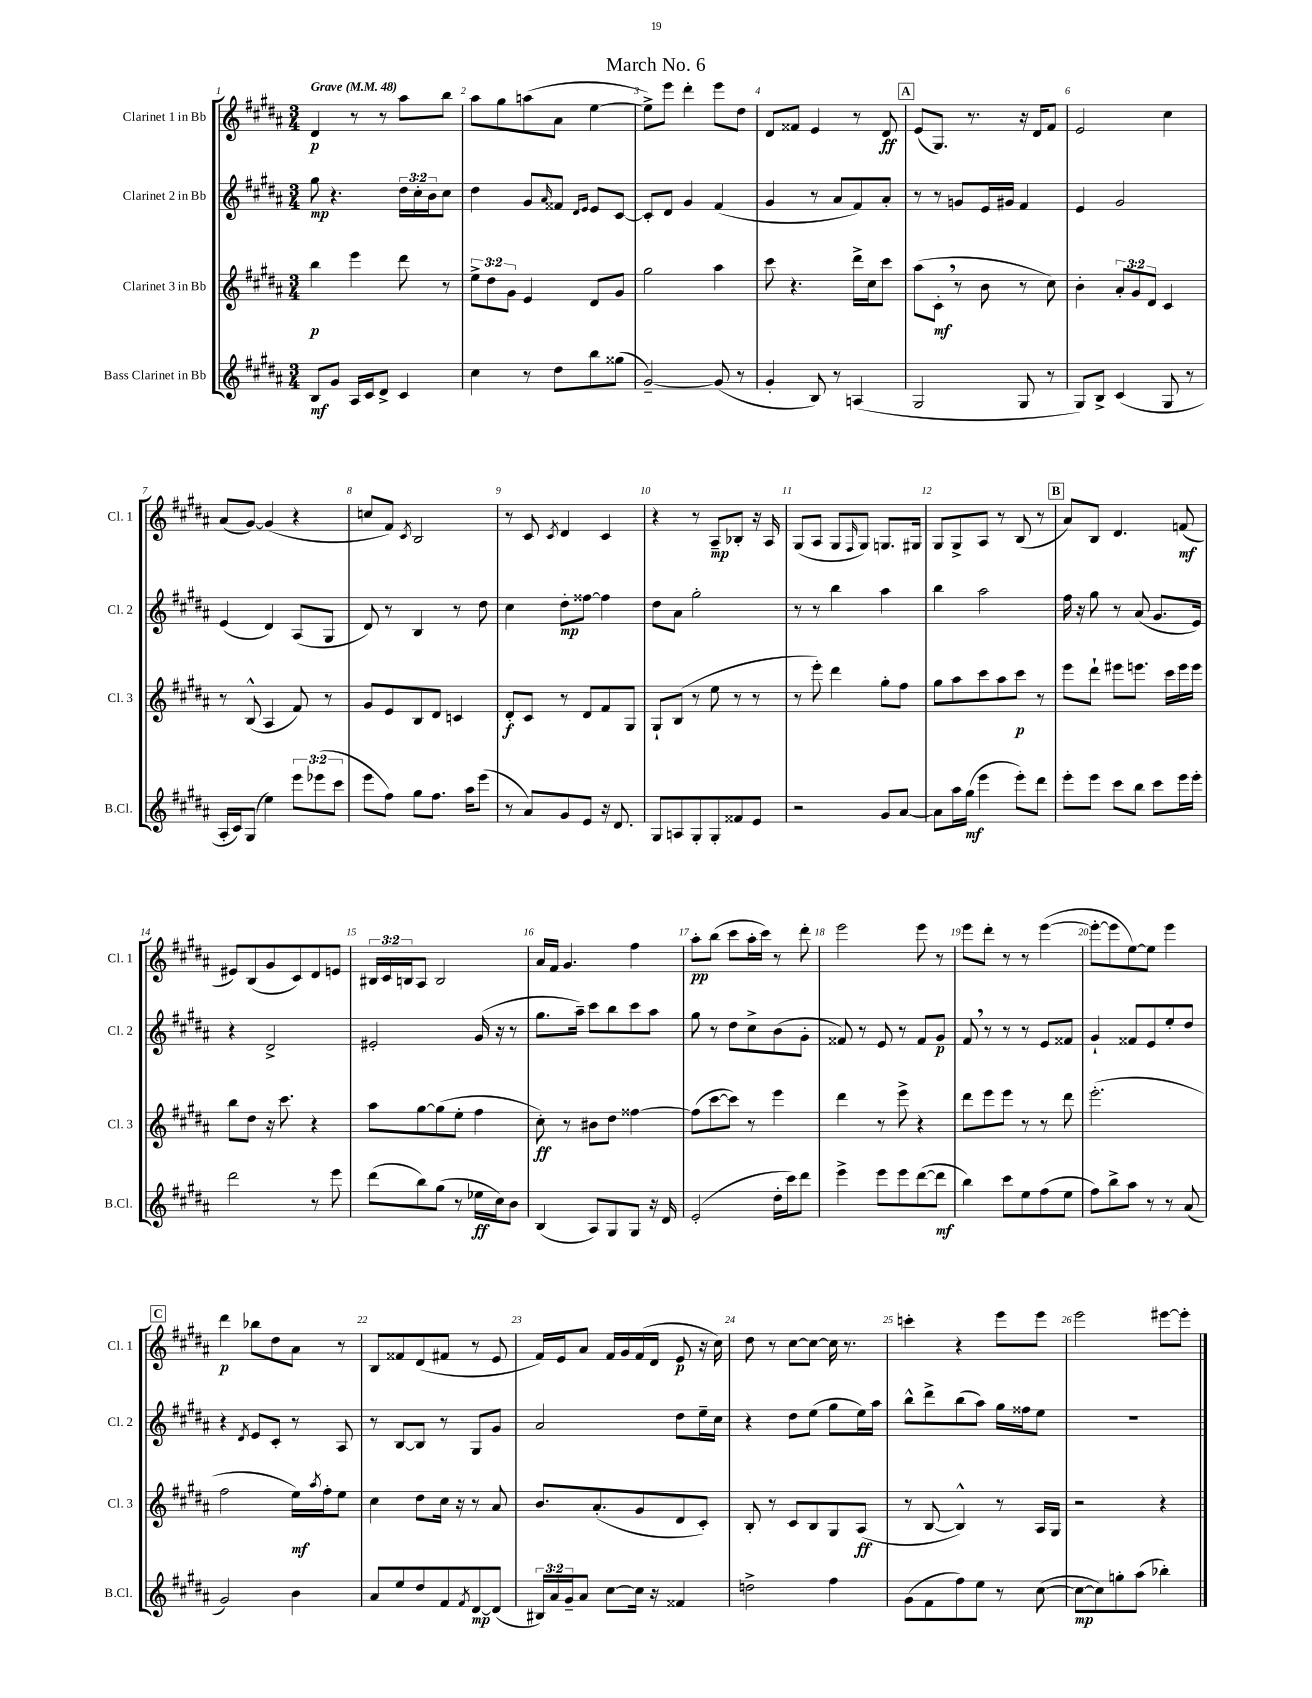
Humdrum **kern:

**kern	**dynam	**kern	**dynam	**kern	**dynam	**kern	**dynam
*part4	*part4	*part3	*part3	*part2	*part2	*part1	*part1
*staff4	*staff4	*staff3	*staff3	*staff2	*staff2	*staff1	*staff1
*I"Bass Clarinet in Bb	*	*I"Clarinet 3 in Bb	*	*I"Clarinet 2 in Bb	*	*I"Clarinet 1 in Bb	*
*I'B.Cl.	*	*I'Cl. 3	*	*I'Cl. 2	*	*I'Cl. 1	*
*clefG2	*	*clefG2	*	*clefG2	*	*clefG2	*
*k[f#c#g#d#a#]	*	*k[f#c#g#d#a#]	*	*k[f#c#g#d#a#]	*	*k[f#c#g#d#a#]	*
*M3/4	*	*M3/4	*	*M3/4	*	*M3/4	*
*MM48	*	*MM48	*	*MM48	*	*MM48	*
=1	=1	=1	=1	=1	=1	=1	=1
!	!	!	!	!	!	!LO:TX:a:B:t=Grave	!
8B/L	mf	4bb\	p	8gg#\	mp	4d#/	p
8g#/J	.	.	.	4.r	.	.	.
16A#/LL	.	4eee\	.	.	.	8r	.
16c#/J	.	.	.	.	.	.	.
8d#^/J	.	.	.	.	.	8r	.
4c#/	.	8ddd#\	.	24dd#\LL	.	8aa#\L	.
.	.	.	.	24cc#'\	.	.	.
.	.	.	.	24b\J	.	.	.
.	.	8r	.	8cc#\J	.	8bb\J	.
=2	=2	=2	=2	=2	=2	=2	=2
4cc#\	.	12ee^\L	.	4dd#\	.	8aa#\L	.
.	.	12dd#\	.	.	.	.	.
.	.	.	.	.	.	8gg#\	.
.	.	12g#\J	.	.	.	.	.
8r	.	4e/	.	8g#/L	.	(8aan\	.
.	.	.	.	16qqa#/	.	.	.
8dd#\L	.	.	.	8f##X/J	.	8a#\J	.
.	.	.	.	16qqd#/LL	.	.	.
.	.	.	.	16qqe/JJ	.	.	.
8bb\	.	8d#/L	.	8e/L	.	[4ee\	.
(8gg##X\J	.	8g#/J	.	[8c#/J	.	.	.
=3	=3	=3	=3	=3	=3	=3	=3
[2g#~/)	.	2gg#\	.	8c#'/L]	.	8ee^\L])	.
.	.	.	.	8d#/J	.	8eee\J	.
.	.	.	.	4g#/	.	4ddd#'\	.
(8g#/]	.	4aa#\	.	(4f#/	.	8eee\L	.
8r	.	.	.	.	.	8dd#\J	.
=4	=4	=4	=4	=4	=4	=4	=4
4g#'/	.	8ccc#\	.	4g#/	.	8d#/L	.
.	.	4.r	.	.	.	8f##X/J	.
8B/)	.	.	.	8r	.	4e/	.
8r	.	.	.	8a#/L	.	.	.
(4An/	.	16ddd#^\LL	.	8f#/)	.	8r	.
.	.	16cc#\J	.	.	.	.	.
.	.	8ccc#\J	.	8a#'/J	.	8d#/	ff
!!LO:REH:place=s1:t=A
=5	=5	=5	=5	=5	=5	=5	=5
2G#/	.	(8aa#\L	.	8r	.	(8e/L	.
.	.	8c#',\J	mf	8r	.	8.G#/J)	.
.	.	8r	.	8gn/L	.	.	.
.	.	.	.	.	.	8.r	.
.	.	8b\	.	16e/L	.	.	.
.	.	.	.	16g#X/JJ	.	.	.
8G#/	.	8r	.	4f#/	.	16r	.
.	.	.	.	.	.	16d#/KL	.
8r	.	8cc#\)	.	.	.	8f#/J	.
=6	=6	=6	=6	=6	=6	=6	=6
8G#/L)	.	4b'\	.	4e/	.	2e/	.
8B^/J	.	.	.	.	.	.	.
(4c#/	.	12a#'/L	.	2g#/	.	.	.
.	.	12g#/	.	.	.	.	.
.	.	12d#/J	.	.	.	.	.
8G#/	.	4c#/	.	.	.	4cc#\	.
8r	.	.	.	.	.	.	.
!!LO:LB:g=z
=7	=7	=7	=7	=7	=7	=7	=7
16A#'/LL	.	8r	.	(4e/	.	(8a#/L	.
16c#/J)	.	.	.	.	.	.	.
(8G#/J	.	(8B^^/	.	.	.	[8g#/J)	.
4ee\)	.	4A#/	.	4d#/)	.	(4g#/]	.
12eee\L	.	8f#/)	.	(8A#/L	.	4r	.
(12eee-X\	.	.	.	.	.	.	.
.	.	8r	.	8G#/J	.	.	.
12ccc#\J	.	.	.	.	.	.	.
=8	=8	=8	=8	=8	=8	=8	=8
8eee\L	.	8g#/L	.	8d#/)	.	8ccn/L	.
8ff#\J)	.	8e/	.	8r	.	8f#/J)	.
.	.	.	.	.	.	8qc#/	.
8gg#\L	.	8B/	.	4B/	.	2B/	.
8.ff#\J	.	8d#/J	.	.	.	.	.
.	.	4cn/	.	8r	.	.	.
16aa#\KL	.	.	.	.	.	.	.
(8eee\J	.	.	.	8dd#\	.	.	.
=9	=9	=9	=9	=9	=9	=9	=9
8r	.	8d#'/L	f	4cc#\	.	8r	.
8a#/L)	.	8c#/J	.	.	.	8c#/	.
.	.	.	.	.	.	8qc#/	.
8g#/	.	8r	.	8dd#'\L	mp	4d#/	.
8e/J	.	8d#/L	.	[8ff##X\J	.	.	.
16r	.	8f#/	.	4ff##\]	.	4c#/	.
8.d#/	.	.	.	.	.	.	.
.	.	8G#/J	.	.	.	.	.
=10	=10	=10	=10	=10	=10	=10	=10
8G#/L	.	8G#`/L	.	8dd#\L	.	4r	.
8An/	.	(8B/J	.	8a#\J	.	.	.
8G#'/	.	8r	.	2gg#'\	.	8r	.
8G#'/	.	8ee\	.	.	.	8A#~/L	mp
8f##X/	.	8r	.	.	.	8B-X'/J	.
8e/J	.	8r	.	.	.	16r	.
.	.	.	.	.	.	16A#/	.
=11	=11	=11	=11	=11	=11	=11	=11
2r	.	8r	.	8r	.	(8G#/L	.
.	.	8eee'\)	.	8r	.	8A#/J	.
.	.	4ddd#\	.	4bb\	.	8G#/L	.
.	.	.	.	.	.	16qqF#/	.
.	.	.	.	.	.	8G#/J)	.
8g#/L	.	8gg#'\L	.	4aa#\	.	8.Gn/L	.
[8a#/J	.	8ff#\J	.	.	.	.	.
.	.	.	.	.	.	16G#X/Jk	.
=12	=12	=12	=12	=12	=12	=12	=12
8a#\L]	.	8gg#\L	.	4bb\	.	8G#/L	.
16aa#\L	.	8aa#\	.	.	.	8G#^/	.
(16gg#\JJ	mf	.	.	.	.	.	.
4eee\	.	8ccc#\	.	2aa#\	.	8A#/J	.
.	.	8aa#\	.	.	.	8r	.
8eee'\L)	.	8ccc#\J	p	.	.	(8B/	.
8ddd#\J	.	8r	.	.	.	8r	.
!!LO:REH:place=s1:t=B
=13	=13	=13	=13	=13	=13	=13	=13
8eee'\L	.	8eee\L	.	16ff#\	.	8a#/L)	.
.	.	.	.	16r	.	.	.
8eee\J	.	8ddd#`\J	.	8gg#\	.	8B/J	.
8ccc#\L	.	8eee#X\L	.	8r	.	4.d#/	.
8bb\J	.	8.eeen\J	.	(8a#/	.	.	.
8ccc#\L	.	.	.	8.g#/L	.	.	.
.	.	16ccc#\LL	.	.	.	.	.
16eee\L	.	16eee\	.	.	.	(8fn/	mf
16eee'\JJ	.	16eee\JJ	.	16e/Jk)	.	.	.
!!LO:LB:g=z
=14	=14	=14	=14	=14	=14	=14	=14
2ddd#\	.	8bb\L	.	4r	.	8e#X/L)	.
.	.	8dd#\J	.	.	.	(8B/	.
.	.	16r	.	2d#^/	.	8g#/	.
.	.	8.ccc#\	.	.	.	.	.
.	.	.	.	.	.	8c#/)	.
8r	.	4r	.	.	.	8d#/	.
8eee\	.	.	.	.	.	8en/J	.
=15	=15	=15	=15	=15	=15	=15	=15
(8ddd#\L	.	8aa#\L	.	2e#X'/	.	24B#X/LL	.
.	.	.	.	.	.	24c#/	.
.	.	.	.	.	.	24Bn/J	.
8bb\)	.	[8gg#\	.	.	.	8A#/J	.
(8gg#\J	.	(8gg#\]	.	.	.	2B/	.
8r	.	8ee'\J	.	.	.	.	.
16ee-X\LL	ff	4ff#\	.	(16g#/	.	.	.
16cc#\J)	.	.	.	16r	.	.	.
8b\J	.	.	.	8r	.	.	.
=16	=16	=16	=16	=16	=16	=16	=16
(4B/	.	8cc#'\)	ff	8.gg#\L	.	16a#/LL	.
.	.	.	.	.	.	16f#/JJ	.
.	.	8r	.	.	.	4.g#/	.
.	.	.	.	16aa#~\Jk)	.	.	.
8A#/L)	.	8b#X\L	.	8ccc#\L	.	.	.
8G#/	.	8dd#\J	.	8bb\	.	.	.
8G#/J	.	[4ff##X\	.	8ccc#\	.	4ff#\	.
16r	.	.	.	8aa#\J	.	.	.
16d#/	.	.	.	.	.	.	.
=17	=17	=17	=17	=17	=17	=17	=17
(2e'/	.	(8ff##\L]	.	8gg#\	.	8aa#'\L	pp
.	.	[8ccc#\	.	8r	.	(8bb\J	.
.	.	8ccc#\J])	.	8dd#\L	.	8ccc#\L	.
.	.	8r	.	8cc#^\	.	16aa#'\L	.
.	.	.	.	.	.	16ccc#\JJ)	.
16dd#'\LL	.	4eee\	.	(8b\	.	8r	.
16ccc#\J)	.	.	.	.	.	.	.
8ddd#\J	.	.	.	8g#'\J	.	8ddd#'\	.
=18	=18	=18	=18	=18	=18	=18	=18
4eee^\	.	4ddd#\	.	8f##X/)	.	2eee\	.
.	.	.	.	8r	.	.	.
8eee\L	.	8r	.	8e/	.	.	.
8eee\	.	8eee^\	.	8r	.	.	.
([8ddd#\	.	4r	.	8f##/L	.	8eee\	.
8ddd#\J]	mf	.	.	8g#/J	p	8r	.
=19	=19	=19	=19	=19	=19	=19	=19
4bb\)	.	8ddd#\L	.	8f#,/	.	8eee\L	.
.	.	8eee\	.	8r	.	8ddd#'\J	.
8ccc#\L	.	8eee\J	.	8r	.	8r	.
8ee\	.	8r	.	8r	.	8r	.
(8ff#\	.	8r	.	8e/L	.	([4eee\	.
8ee\J	.	8ddd#\	.	8f##X/J	.	.	.
=20	=20	=20	=20	=20	=20	=20	=20
8ff#\L)	.	(2.eee'\	.	4g#`/	.	8eee'\L_	.
8bb^\	.	.	.	.	.	8eee\]	.
8aa#\J	.	.	.	8f##X/L	.	[8ee\)	.
8r	.	.	.	8e/	.	8ee\J]	.
8r	.	.	.	8ee'/	.	4eee\	.
(8a#/	.	.	.	8dd#/J	.	.	.
!!LO:LB:g=z
!!LO:REH:place=s1:t=C
=21	=21	=21	=21	=21	=21	=21	=21
2g#/)	.	2ff#\	.	4r	.	4ddd#\	p
.	.	.	.	8qd#/	.	.	.
.	.	.	.	8e/L	.	8bb-X\L	.
.	.	.	.	8c#'/J	.	8dd#\	.
4b\	.	16ee\LL)	mf	8r	.	8a#\J	.
.	.	8qaa#/	.	.	.	.	.
.	.	16ff#'\J	.	.	.	.	.
.	.	8ee\J	.	8A#/	.	8r	.
=22	=22	=22	=22	=22	=22	=22	=22
8a#/L	.	4cc#\	.	8r	.	8B/L	.
8ee/	.	.	.	[8B/L	.	8f##X/	.
8dd#/	.	8dd#\L	.	8B/J]	.	(8d#/	.
8f#/	.	16cc#\Jk	.	8r	.	8f#X/J	.
.	.	16r	.	.	.	.	.
8qf#/	.	.	.	.	.	.	.
[8d#/	mp	8r	.	8G#/L	.	8r	.
(8d#/J]	.	8a#/	.	8g#/J	.	8e/	.
=23	=23	=23	=23	=23	=23	=23	=23
24B#X/LL)	.	8.b/L	.	2a#/	.	16f#/LL)	.
24a#/	.	.	.	.	.	.	.
.	.	.	.	.	.	16e/J	.
24g#~/J	.	.	.	.	.	.	.
8a#/J	.	.	.	.	.	8a#/J	.
.	.	(8.a#'/	.	.	.	.	.
[8cc#\L	.	.	.	.	.	16f#/LL	.
.	.	.	.	.	.	16g#/	.
16cc#\Jk]	.	8g#/	.	.	.	(16f#/	.
16r	.	.	.	.	.	16d#/JJ	.
4f##X/	.	8d#/	.	8dd#\L	.	8e/	p
.	.	8c#'/J)	.	16ee~\L	.	16r	.
.	.	.	.	16cc#\JJ	.	16cc#\)	.
=24	=24	=24	=24	=24	=24	=24	=24
2ddn^\	.	8B'/	.	4r	.	8dd#\	.
.	.	8r	.	.	.	8r	.
.	.	8c#/L	.	8dd#\L	.	[8cc#\L	.
.	.	8B/	.	(8ee\J	.	8cc#\J_	.
4ff#\	.	8G#/	.	8gg#\L	.	16cc#\]	.
.	.	.	.	.	.	8.r	.
.	.	(8A#/J	ff	16ee\L)	.	.	.
.	.	.	.	16aa#\JJ	.	.	.
=25	=25	=25	=25	=25	=25	=25	=25
(8g#\L	.	8r	.	8bb^^\L	.	4cccn'\	.
8f#\	.	[8B/	.	8ddd#^\	.	.	.
8ff#\)	.	4B^^/])	.	(8bb\	.	4r	.
8ee\J	.	.	.	8aa#\J)	.	.	.
8r	.	8r	.	16gg#\LL	.	8eee\L	.
.	.	.	.	16ff##X\J	.	.	.
([8cc#\	.	16A#/LL	.	8ee\J	.	8eee\J	.
.	.	16G#/JJ	.	.	.	.	.
=26	=26	=26	=26	=26	=26	=26	=26
8cc#\L_	mp	2r	.	2.r	.	2eee\	.
8cc#\])	.	.	.	.	.	.	.
8ggn'\	.	.	.	.	.	.	.
(8aa#\J	.	.	.	.	.	.	.
4bb-X'\)	.	4r	.	.	.	[8eee#X\L	.
.	.	.	.	.	.	8eee#'\J]	.
==	==	==	==	==	==	==	==
*-	*-	*-	*-	*-	*-	*-	*-
